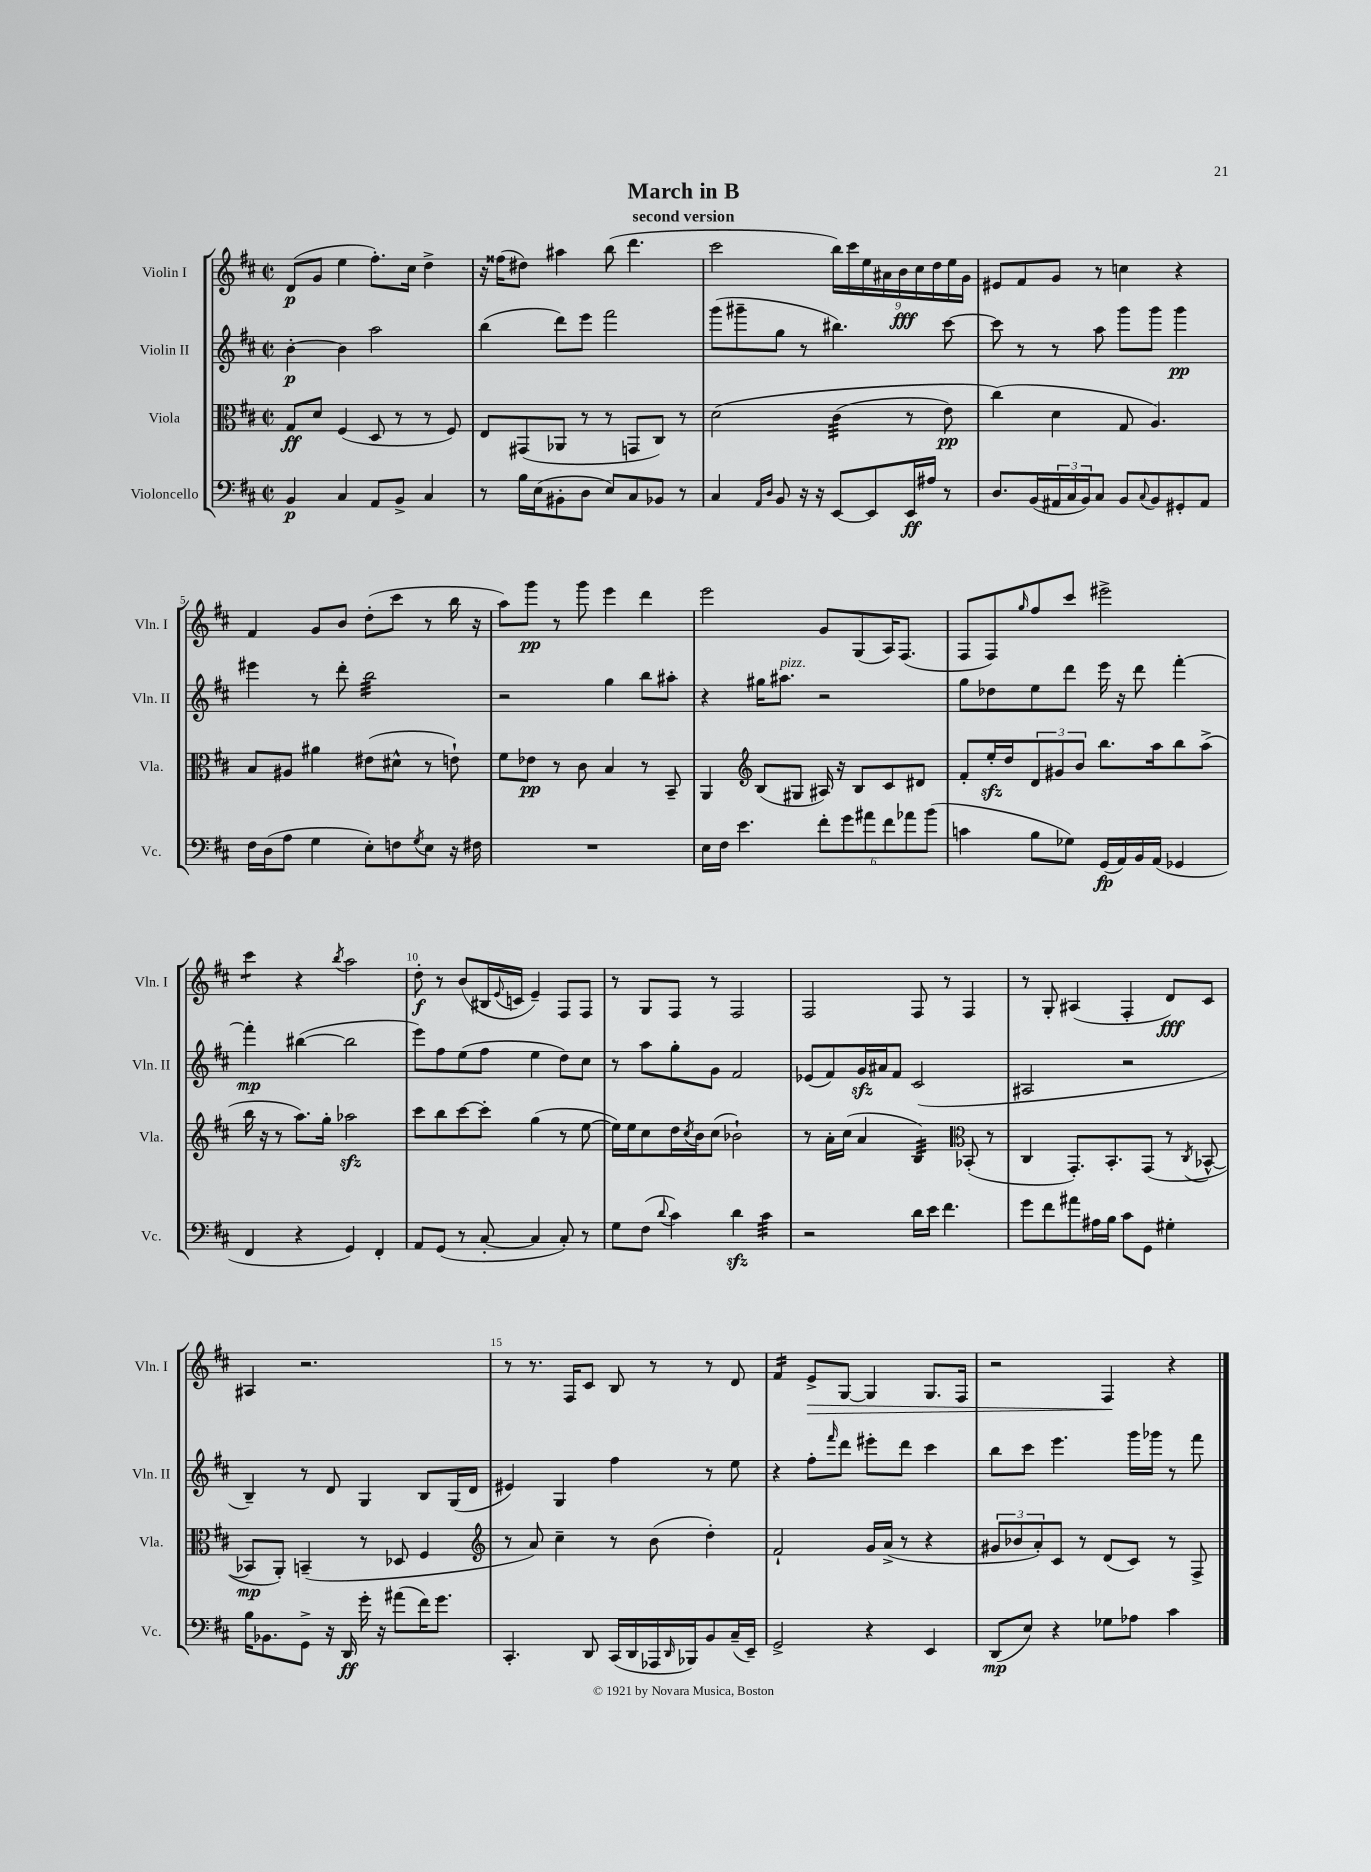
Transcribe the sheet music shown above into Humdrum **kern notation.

**kern	**kern	**kern	**kern
*staff4	*staff3	*staff2	*staff1
*clefF4	*clefC3	*clefG2	*clefG2
*k[f#c#]	*k[f#c#]	*k[f#c#]	*k[f#c#]
*M2/2	*M2/2	*M2/2	*M2/2
*met(c|)	*met(c|)	*met(c|)	*met(c|)
4BB	8G	[4b'	(8d
.	8d	.	8g
4C#	(4F#	4b]	4ee
8AA	8D	2aa	8.ff#')
8BB^	8r	.	.
.	.	.	16cc#
4C#	8r	.	4dd^
.	8F#)	.	.
=	=	=	=
8r	8E	(4bb	16r
.	.	.	(16ff##
16B	(8GG#	.	8dd#)
(16E	.	.	.
8BB#'	8AA-	8ddd)	4aa#
8D	8r	8eee	.
8E)	8r	2fff#	(8bb
8C#	8GG	.	4.ddd
8BB-	8C#)	.	.
8r	8r	.	.
=	=	=	=
4C#	&(2d	(8ggg	2ccc#
.	.	8ggg#~	.
16qqAA	.	.	.
16qqD	.	.	.
8BB	.	8gg	.
16r	.	8r	.
16r	.	.	.
[8EE	(4c#	4.bb#)	18bb)
.	.	.	18ccc#
.	.	.	18ee
8EE]	.	.	.
.	.	.	18a#
.	.	.	18b
16EE	8r	.	.
.	.	.	18cc#
16A#	.	.	.
.	.	.	18dd
8r	8e)	[8ccc#	.
.	.	.	18ee
.	.	.	18g
=	=	=	=
8.D	(4cc#&)	8ccc#]	8e#
.	.	8r	8f#
(16BB	.	.	.
24AA#	4d	8r	8g
24C#	.	.	.
24BB)	.	.	.
8C#	.	8aa	8r
8BB	8G	8ggg	4cc
8qqC#	.	.	.
8BB	4.A)	8ggg	.
8GG#'	.	4ggg	4r
8AA#	.	.	.
=	=	=	=
16F#	8B	4eee#	4f#
(16D	.	.	.
8A	8A#	.	.
4G	4a#	8r	8g
.	.	8ddd'	8b
8E')	(8e#	2bb	(8dd'
8F	8d#^^	.	8ccc#
8qG	.	.	.
8E	8r	.	8r
16r	8e`)	.	16bb
16F#	.	.	16r
=	=	=	=
1r	8f#	2r	8aa)
.	8e-	.	8ggg
.	8r	.	8r
.	8c#	.	8ggg
.	4B	4gg	4eee
.	8r	8bb	4ddd
.	8BB~	8aa#'	.
=	=	=	=
16E	4AA	4r	2eee
16F#	.	.	.
4.e	.	.	.
*	*clefG2	*	*
.	(8B	16gg#	.
.	.	8.aa#	.
.	8G#	.	.
12f#'	16A#)	2r	8g
.	16r	.	.
12g	.	.	.
.	8B	.	(8G
12a#	.	.	.
12f#	8c#	.	16A)
.	.	.	(8.F#
12a-	.	.	.
.	8d#	.	.
(12b	.	.	.
=	=	=	=
4c	8f#'	8gg	8F#
.	16ee'	8dd-	8F#)
.	16dd	.	.
.	.	.	16qqgg
8B	12d	8ee	8ff#
.	12g#	.	.
8G-)	.	8ddd	8ccc#
.	12b	.	.
(16GG	8.bb	16eee	2eee#^
16AA)	.	16r	.
16BB	.	8ddd	.
(16AA	16aa	.	.
4GG-	8bb	[4fff#'	.
.	(8aa^	.	.
=	=	=	=
4FF#	16bb	4fff#']	4ccc#
.	16r	.	.
.	8r	.	.
4r	8.aa)	([4bb#	4r
.	16gg'	.	.
.	.	.	8qbb
4GG)	2aa-	2bb#]	2aa
4FF#'	.	.	.
=	=	=	=
8AA	8ccc#	8eee)	8dd'
(8GG	8bb	8ff#	8r
8r	[8ccc#	(8ee	(8b
[8C#'	8ccc#']	8ff#	16B#
.	.	.	8qqe
.	.	.	16c
4C#]	(4gg	4ee	4e~)
8C#')	8r	8dd)	8F#
8r	[8ee	8cc#	8F#
=	=	=	=
8G	16ee])	8r	8r
.	16ee	.	.
(8F#	8cc#	8aa	8G
8qqd	.	.	.
4c#)	16dd	8gg'	8F#
.	8qcc#	.	.
.	16b	.	.
.	(8cc#	8g	8r
4d	2b-`)	2f#	2F#
4c#	.	.	.
=	=	=	=
2r	8r	(8e-	2F#
.	16a'	8f#)	.
.	(16cc#	.	.
.	4a	16g	.
.	.	16a#	.
.	.	8f#	.
16d	4B)	(2c#	8F#
16e	.	.	.
4.f#	.	.	8r
*	*clefC3	*	*
.	(8BB-'	.	4F#
.	8r	.	.
=	=	=	=
8g	4C#	2A#	8r
8f#	.	.	8G'
8a#	8.GG')	.	(4A#
16A#	.	.	.
16B	8.BB'	.	.
8c#	.	2r	4F#'
8GG	(8GG	.	.
4G#'	8r	.	8d)
.	8qC#	.	.
.	[8BB-^^	.	8c#
=	=	=	=
16B	8BB-]	4B~)	4A#
8.BB-	.	.	.
.	8AA')	.	.
8GG^	(4BB~	8r	2.r
16r	.	8d	.
16DD	.	.	.
16g'	8r	4G	.
16r	.	.	.
(8a#	8D-	.	.
16f#)	4F#	8B	.
8.g	.	.	.
.	.	(16G	.
.	.	16d	.
=	=	=	=
*	*clefG2	*	*
4.CC#'	8r	4e#)	8r
.	8a)	.	8.r
.	4cc#~	4G	.
.	.	.	16F#
8DD	.	.	8c#
(16CC#	8r	4ff#	8B
16DD	.	.	.
16AAA-	(8b	.	8r
16qqDD	.	.	.
16BBB-)	.	.	.
8BB	4dd')	8r	8r
(16C#~	.	8ee	8d
16EE~)	.	.	.
=	=	=	=
2GG^	2f#`	4r	4f#
.	.	8ff#'	8e^
.	.	16qqfff#	.
.	.	8ddd	[8G
4r	16g	8eee#'	4G]
.	(16a^	.	.
.	8r	8ddd	.
4EE	4r	4ccc#	8.G
.	.	.	16F#
=	=	=	=
(8DD	12g#	8bb	2r
.	12b-	.	.
8E)	.	8ccc#	.
.	12a')	.	.
4r	8c#	4.eee	.
.	8r	.	.
8G-	(8d	.	4F#
8A-	8c#)	16ggg	.
.	.	16ggg-	.
4c#	8r	8r	4r
.	8F#^	8fff#	.
==	==	==	==
*-	*-	*-	*-
